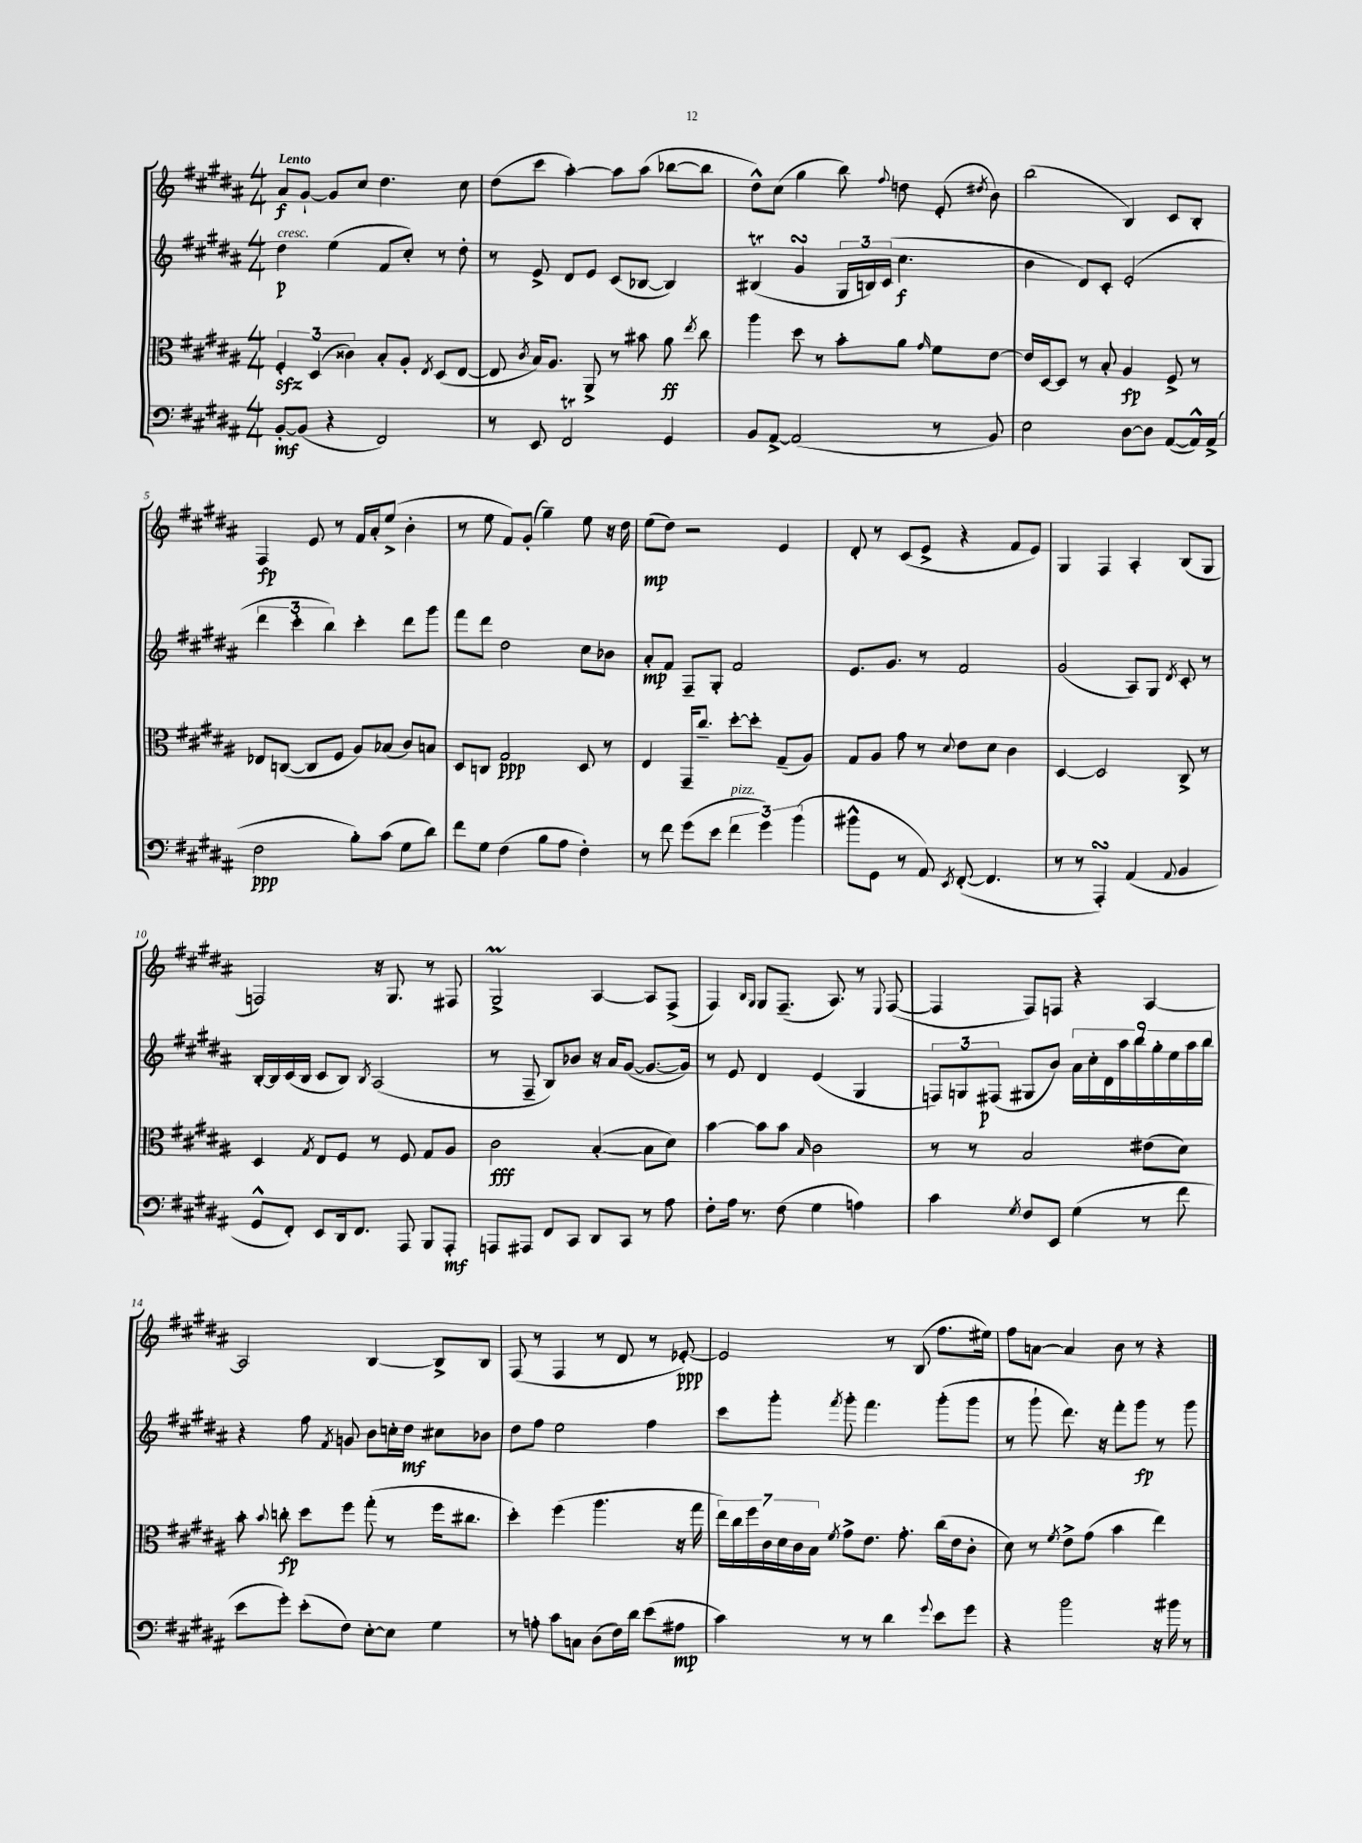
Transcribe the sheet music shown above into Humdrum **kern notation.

**kern	**dynam	**kern	**dynam	**kern	**dynam	**kern	**dynam
*part4	*part4	*part3	*part3	*part2	*part2	*part1	*part1
*staff4	*staff4	*staff3	*staff3	*staff2	*staff2	*staff1	*staff1
*clefF4	*	*clefC3	*	*clefG2	*	*clefG2	*
*k[f#c#g#d#a#]	*	*k[f#c#g#d#a#]	*	*k[f#c#g#d#a#]	*	*k[f#c#g#d#a#]	*
*M4/4	*	*M4/4	*	*M4/4	*	*M4/4	*
=1	=1	=1	=1	=1	=1	=1	=1
!	!	!	!	!	!	!LO:TX:a:B:t=Lento	!
!	!	!	!	!LO:TX:a:i:t=cresc.	!	!	!
[8BB'/L	mf	6F#zz'/	.	4dd#\	p	8a#/L	f
(8BB/J]	.	.	.	.	.	[8g#`/J	.
.	.	(6D#/	.	.	.	.	.
4r	.	.	.	(4ee\	.	8g#/L]	.
.	.	6c##X\)	.	.	.	.	.
.	.	.	.	.	.	8cc#/J	.
2FF#/)	.	8B'/L	.	8f#/L	.	4.dd#\	.
.	.	8A#'/J	.	8cc#'/J)	.	.	.
.	.	8qE/	.	.	.	.	.
.	.	(8D#/L	.	8r	.	.	.
.	.	[8E/J	.	8dd#'\	.	8cc#\	.
=2	=2	=2	=2	=2	=2	=2	=2
8r	.	8E/]	.	8r	.	(8dd#\L	.
.	.	8qc#/	.	.	.	.	.
8EE/	.	16B/KL)	.	8e^/	.	8ccc#\J	.
.	.	8.A#/J	.	.	.	.	.
2FF#T/	.	.	.	8d#/L	.	[4aa#'\)	.
.	.	8AA#^/	.	8e/J	.	.	.
.	.	8r	.	(8c#/L	.	8aa#\L]	.
.	.	8b#X\	.	[8B-X/J	.	(8aa#\J	.
4GG#/	.	8a#\	ff	4B-/])	.	[8bb-X\L	.
.	.	8qee/	.	.	.	.	.
.	.	8cc#\	.	.	.	8bb-\J]	.
=3	=3	=3	=3	=3	=3	=3	=3
8BB/L	.	4aa#\	.	(4B#Xt/	.	8dd#^^\L)	.
[8AA#^/J	.	.	.	.	.	(8cc#\J	.
(2AA#/]	.	8dd#\	.	4g#sSSS/	.	4gg#\	.
.	.	8r	.	.	.	.	.
.	.	8b'\L	.	24G#/LL	.	8bb\)	.
.	.	.	.	24Bn/)	.	.	.
.	.	.	.	(24c#/JJ	.	.	.
.	.	.	.	.	.	8qqff#/	.
.	.	8a#\J	.	4.cc#\	f	8ddn\	.
.	.	16qqg#/	.	.	.	.	.
8r	.	8f#\L	.	.	.	(8e'/	.
.	.	.	.	.	.	8qdd#X/	.
8BB/)	.	[8e\J	.	.	.	8b\)	.
=4	=4	=4	=4	=4	=4	=4	=4
2E\	.	16e/LL]	.	4b\	.	(2bb\	.
.	.	[16D#/J	.	.	.	.	.
.	.	8D#/J]	.	.	.	.	.
.	.	8r	.	8d#/L)	.	.	.
.	.	8B'/	.	8c#'/J	.	.	.
[8D#\L	.	4A#/	fp	(2e'/	.	4B/)	.
8D#\J]	.	.	.	.	.	.	.
([8AA#/L	.	8F#^/	.	.	.	8c#/L	.
16AA#^^/L])	.	8r	.	.	.	8B'/J	.
(16AA#^/JJ	.	.	.	.	.	.	.
!!LO:LB:g=z
=5	=5	=5	=5	=5	=5	=5	=5
2F#\	ppp	8E-X/L	.	6ddd#\	.	4F#/	fp
.	.	([8Cn/J	.	.	.	.	.
.	.	.	.	6ccc#'\	.	.	.
.	.	8C/L]	.	.	.	8e/	.
.	.	.	.	6bb\)	.	.	.
.	.	8F#/J	.	.	.	8r	.
8B'\L)	.	8A#/L)	.	4ccc#'\	.	16f#/LL	.
.	.	.	.	.	.	16a#'/J	.
(8c#\J	.	(8B-X/J	.	.	.	(8ee^/J	.
8G#\L	.	8c#/L)	.	8ddd#\L	.	4b'\	.
8d#\J)	.	8Bn/J	.	8ggg#\J	.	.	.
=6	=6	=6	=6	=6	=6	=6	=6
8f#\L	.	8D#/L	.	8fff#\L	.	8r	.
8G#\J	.	8Cn/J	.	8ddd#\J	.	8ee\	.
(4F#\	.	2G#/	ppp	2dd#\	.	8f#/L)	.
.	.	.	.	.	.	(8g#'/J	.
8B\L	.	.	.	.	.	4gg#~\)	.
8A#\J	.	.	.	.	.	.	.
4F#'\)	.	8D#/	.	8cc#\L	.	8ee\	.
.	.	8r	.	8b-X\J	.	16r	.
.	.	.	.	.	.	16dd#\	.
=7	=7	=7	=7	=7	=7	=7	=7
8r	.	4E/	.	8a#'/L	mp	(8ee\L	mp
8f#\	.	.	.	8f#/J	.	8dd#\J)	.
(8g#\L	.	16GG#~/KL	.	8F#~/L	.	2r	.
.	.	8.cc#~/J	.	.	.	.	.
8e\J	.	.	.	8G#'/J	.	.	.
!LO:TX:a:i:t=pizz.	!	!	!	!	!	!	!
6f#\	.	[8dd#'\L	.	2f#/	.	.	.
.	.	8dd#'\J]	.	.	.	.	.
6g#\)	.	.	.	.	.	.	.
.	.	(8G#~/L	.	.	.	4e/	.
(6b\	.	.	.	.	.	.	.
.	.	8A#/J)	.	.	.	.	.
=8	=8	=8	=8	=8	=8	=8	=8
8b#X^^\L	.	8G#/L	.	8.e/L	.	8d#'/	.
8GG#\J	.	8A#/J	.	.	.	8r	.
.	.	.	.	8.g#/J	.	.	.
8r	.	8g#\	.	.	.	(8c#/L	.
8AA#/)	.	8r	.	8r	.	8e^/J	.
8qEE/	.	8qqd#/	.	.	.	.	.
([8FF#'/	.	8e\L	.	2f#/	.	4r	.
4.FF#/]	.	8d#\J	.	.	.	.	.
.	.	4c#\	.	.	.	8f#/L	.
.	.	.	.	.	.	8e/J)	.
=9	=9	=9	=9	=9	=9	=9	=9
8r	.	[4D#/	.	(2g#/	.	4G#/	.
8r	.	.	.	.	.	.	.
4AAA#sSsS'/)	.	2D#/]	.	.	.	4F#/	.
(4AA#/	.	.	.	8A#/L)	.	4A#'/	.
.	.	.	.	8G#/J	.	.	.
8qqAA#/	.	.	.	8qd#/	.	.	.
4BB/	.	8C#^/	.	8c#'/	.	(8B/L	.
.	.	8r	.	8r	.	8G#/J	.
!!LO:LB:g=z
=10	=10	=10	=10	=10	=10	=10	=10
8GG#^^/L	.	4D#/	.	[16B'/LL	.	2Fn/)	.
.	.	.	.	16B/]	.	.	.
8FF#'/J)	.	.	.	(16c#/	.	.	.
.	.	.	.	16B/JJ	.	.	.
.	.	8qG#/	.	.	.	.	.
8EE/L	.	8E/L	.	8c#/L	.	.	.
16DD#/k	.	8F#/J	.	8B/J)	.	.	.
8.FF#/J	.	.	.	.	.	.	.
.	.	.	.	8qB/	.	.	.
.	.	8r	.	(2A#/	.	16r	.
.	.	.	.	.	.	8.G#/	.
8AAA#/	.	8F#/	.	.	.	.	.
8BBB/L	.	8G#/L	.	.	.	8r	.
8AAA#'/J	mf	8A#/J	.	.	.	8F#X/	.
=11	=11	=11	=11	=11	=11	=11	=11
8AAAn/L	.	2c#\	fff	8r	.	2G#M^/	.
8AAA#X/J	.	.	.	8F#~/	.	.	.
8FF#/L	.	.	.	8B/L)	.	.	.
8CC#/J	.	.	.	8b-X/J	.	.	.
8DD#/L	.	([4B'/	.	16r	.	[4A#/	.
.	.	.	.	16a#/KL	.	.	.
8CC#/J	.	.	.	([8g#/J	.	.	.
8r	.	8B\L]	.	8.g#/L_	.	8A#/L]	.
8A#\	.	8d#\J)	.	.	.	(8F#^/J	.
.	.	.	.	16g#/Jk])	.	.	.
=12	=12	=12	=12	=12	=12	=12	=12
8F#'\L	.	[4b\	.	8r	.	4F#/)	.
16A#\Jk	.	.	.	8e/	.	.	.
8.r	.	.	.	.	.	.	.
.	.	.	.	.	.	16qqB/LL	.
.	.	.	.	.	.	16qqG#/JJ	.
.	.	8b\L]	.	4d#/	.	8G#/L	.
(8F#\	.	8b\J	.	.	.	(8.F#~/J	.
.	.	16qqB/	.	.	.	.	.
4G#\	.	2c#\	.	(4e/	.	.	.
.	.	.	.	.	.	8.A#/)	.
4An\)	.	.	.	4G#/	.	8r	.
.	.	.	.	.	.	8qqE/	.
.	.	.	.	.	.	([8F#/	.
=13	=13	=13	=13	=13	=13	=13	=13
4c#\	.	8r	.	12Fn/L)	.	4F#/]	.
.	.	.	.	12Gn/	.	.	.
.	.	8r	.	.	.	.	.
.	.	.	.	(12F#X/J	p	.	.
8qG#/	.	.	.	.	.	.	.
8F#/L	.	2B/	.	8G#X/L	.	8F#/L)	.
8EE/J	.	.	.	8b/J)	.	8Fn/J	.
(4G#\	.	.	.	18a#\LL	.	4r	.
.	.	.	.	18cc#'\	.	.	.
.	.	.	.	18d#\	.	.	.
.	.	.	.	18aa#\	.	.	.
.	.	.	.	18bb\	.	.	.
8r	.	(8e#X\L	.	.	.	[4A#/	.
.	.	.	.	18gg#'\	.	.	.
.	.	.	.	18ee\	.	.	.
8f#\	.	8d#\J)	.	.	.	.	.
.	.	.	.	18aa#\	.	.	.
.	.	.	.	18bb\JJ	.	.	.
!!LO:LB:g=z
=14	=14	=14	=14	=14	=14	=14	=14
8e\L	.	8b'\	.	4r	.	2A#/]	.
.	.	8qqb/	.	.	.	.	.
8g#'\J)	.	8ccn'\	fp	.	.	.	.
(8e'\L	.	8dd#\L	.	8ff#\	.	.	.
.	.	.	.	8qf#/	.	.	.
8F#\J)	.	8ff#\J	.	8gn/	.	.	.
[8E'\L	.	(8gg#'\	.	8b\L	.	[4B/	.
8E\J]	.	8r	.	16ccn'\L	.	.	.
.	.	.	.	16dd#\JJ	mf	.	.
4G#\	.	16ff#\KL	.	8cc#X\L	.	8B^/L]	.
.	.	8.cc#X\J	.	.	.	.	.
.	.	.	.	8b-X\J	.	8B/J	.
=15	=15	=15	=15	=15	=15	=15	=15
8r	.	4dd#'\)	.	8dd#\L	.	(8F#/	.
8An'\	.	.	.	8ff#\J	.	8r	.
8c#\L	.	(4ff#\	.	2ee\	.	4F#/	.
8Cn\J	.	.	.	.	.	.	.
(8D#\L	.	4.aa#\	.	.	.	8r	.
16F#\L)	.	.	.	.	.	8d#/	.
16d#\JJ	.	.	.	.	.	.	.
(8e\L	.	.	.	4ff#\	.	8r	.
8A#X\J	mp	16r	.	.	.	[8e-X'/)	ppp
.	.	16gg#\	.	.	.	.	.
=16	=16	=16	=16	=16	=16	=16	=16
4c#\)	.	28ee\LL)	.	8ccc#\L	.	2e-/]	.
.	.	28cc#\	.	.	.	.	.
.	.	28ff#\	.	.	.	.	.
.	.	28c#\	.	.	.	.	.
.	.	.	.	8ggg#'\J	.	.	.
.	.	28d#\	.	.	.	.	.
.	.	28c#\	.	.	.	.	.
.	.	28B\JJ	.	.	.	.	.
.	.	8qf#/	.	8qfff#/	.	.	.
8r	.	8g#^\L	.	8ggg#'\	.	.	.
8r	.	8.e\J	.	4.fff#\	.	.	.
4d#\	.	.	.	.	.	8r	.
.	.	8.g#'\	.	.	.	.	.
.	.	.	.	.	.	(8B/	.
8qqg#/	.	.	.	.	.	.	.
8e\L	.	(16cc#\LL	.	(8ggg#'\L	.	8.ff#\L	.
.	.	16e\J	.	.	.	.	.
8g#\J	.	8c#'\J	.	8ggg#\J	.	.	.
.	.	.	.	.	.	16ee#X\Jk)	.
=17	=17	=17	=17	=17	=17	=17	=17
4r	.	8d#\)	.	8r	.	8ff#\L	.
.	.	8r	.	8ggg#`\	.	[8an\J	.
.	.	8qf#/	.	.	.	.	.
2b\	.	8e^\L	.	8.ddd#\)	.	4a/]	.
.	.	(8g#\J	.	.	.	.	.
.	.	.	.	16r	.	.	.
.	.	4b\	.	8fff#'\L	.	8b\	.
.	.	.	.	8ggg#\J	fp	8r	.
16r	.	4ee\)	.	8r	.	4r	.
16b#X\	.	.	.	.	.	.	.
8r	.	.	.	8ggg#\	.	.	.
==	==	==	==	==	==	==	==
*-	*-	*-	*-	*-	*-	*-	*-
